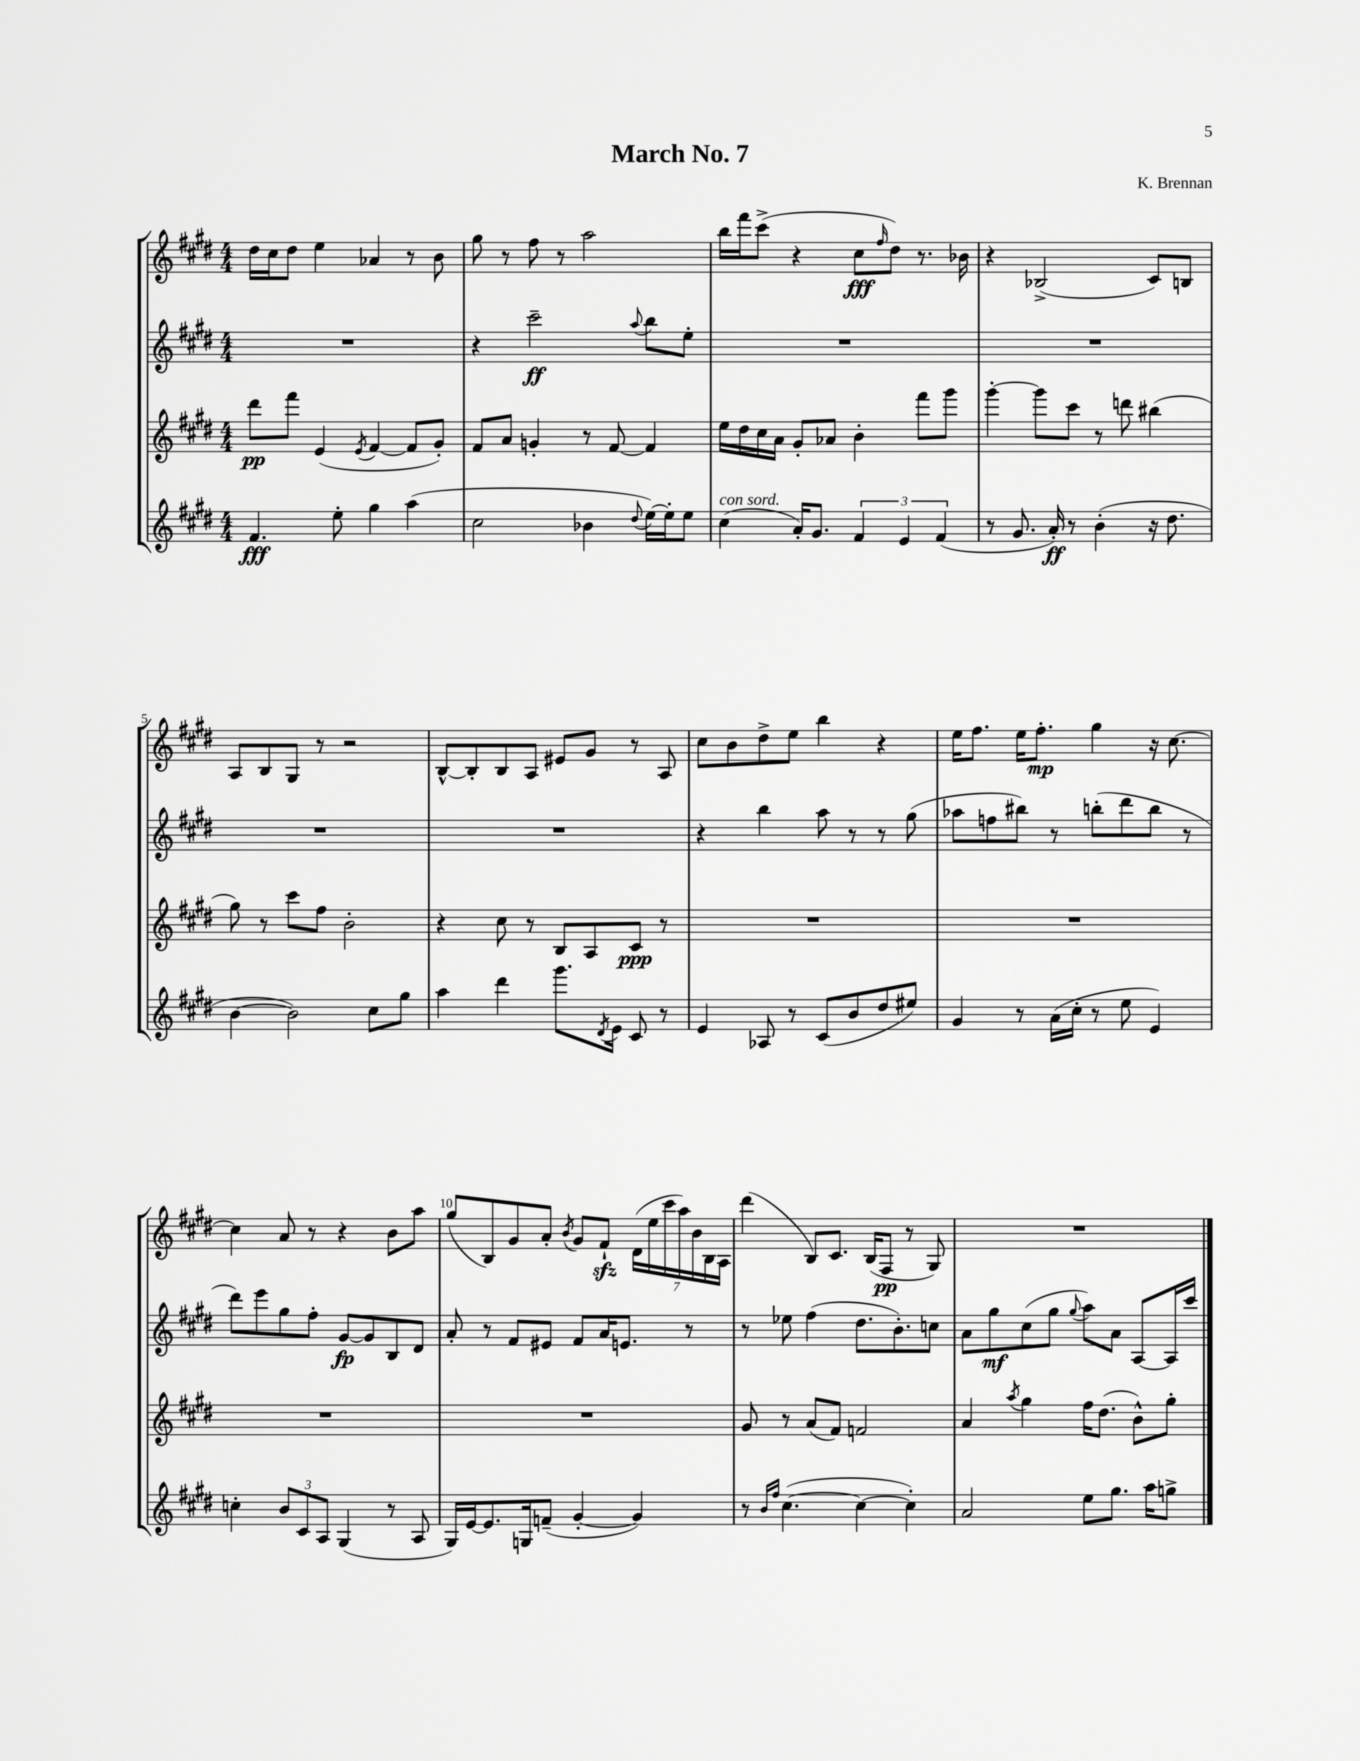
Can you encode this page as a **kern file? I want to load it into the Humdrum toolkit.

**kern	**kern	**kern	**kern
*staff4	*staff3	*staff2	*staff1
*clefG2	*clefG2	*clefG2	*clefG2
*k[f#c#g#d#]	*k[f#c#g#d#]	*k[f#c#g#d#]	*k[f#c#g#d#]
*M4/4	*M4/4	*M4/4	*M4/4
4.f#	8ddd#	1r	16dd#
.	.	.	16cc#
.	8fff#	.	8dd#
.	(4e	.	4ee
8ee'	.	.	.
.	8qe	.	.
4gg#	[4f#	.	4a-
(4aa	8f#]	.	8r
.	8g#')	.	8b
=	=	=	=
2cc#	8f#	4r	8gg#
.	8a	.	8r
.	4g'	2ccc#~	8ff#
.	.	.	8r
4b-	8r	.	2aa
.	[8f#	.	.
8qqdd#	.	8qqaa	.
[16ee)	4f#]	8bb	.
16ee']	.	.	.
8ee	.	8ee'	.
=	=	=	=
(4cc#	16ee	1r	16bb
.	16dd#	.	16fff#
.	16cc#	.	(8ccc#^
.	16a	.	.
16a')	8g#'	.	4r
8.g#	.	.	.
.	8a-	.	.
6f#	4b'	.	8cc#
.	.	.	16qqff#
.	.	.	8dd#)
6e	.	.	.
.	8fff#	.	8.r
(6f#	.	.	.
.	8ggg#	.	.
.	.	.	16b-
=	=	=	=
8r	[4ggg#'	1r	4r
8.g#	.	.	.
.	8ggg#]	.	(2B-^
16a')	.	.	.
8r	8ccc#	.	.
(4b'	8r	.	.
.	8ddd	.	.
16r	(4bb#	.	8c#)
8.dd#	.	.	.
.	.	.	8B
=	=	=	=
[4b	8gg#)	1r	8A
.	8r	.	8B
2b])	8ccc#	.	8G#
.	8ff#	.	8r
.	2b'	.	2r
8cc#	.	.	.
8gg#	.	.	.
=	=	=	=
4aa	4r	1r	[8B^^
.	.	.	8B']
4ddd#	8cc#	.	8B
.	8r	.	8A
8.ggg#	8B	.	8e#
.	8A	.	8g#
8qd#	.	.	.
16e	.	.	.
8c#	8c#	.	8r
8r	8r	.	8A
=	=	=	=
4e	1r	4r	8cc#
.	.	.	8b
8A-	.	4bb	8dd#^
8r	.	.	8ee
(8c#	.	8aa	4bb
8b	.	8r	.
8dd#	.	8r	4r
8ee#)	.	(8gg#	.
=	=	=	=
4g#	1r	8aa-	16ee
.	.	.	8.ff#
.	.	8ff	.
8r	.	8bb#)	16ee
.	.	.	8.ff#'
(16a	.	8r	.
16cc#'	.	.	.
8r	.	(8bb'	4gg#
8ee	.	8ddd#	.
4e)	.	8bb	16r
.	.	.	[8.cc#
.	.	8r	.
=	=	=	=
4cc'	1r	8ddd#)	4cc#]
.	.	8eee	.
12b	.	8gg#	8a
12c#	.	.	.
.	.	8ff#'	8r
12A	.	.	.
(4G#	.	[8g#	4r
.	.	8g#]	.
8r	.	8B	8b
8A	.	8d#	8aa
=	=	=	=
16G#)	1r	8a'	(8gg#
[16e	.	.	.
8.e]	.	8r	8B)
.	.	8f#	8g#
16G	.	.	.
(8f~	.	8e#	8a'
.	.	.	8qb
[4g#'	.	8f#	8g#
.	.	16a	8f#`
.	.	8.e	.
4g#])	.	.	(28d#
.	.	.	28ee
.	.	.	28ccc#
.	.	.	28aa)
.	.	8r	.
.	.	.	28b
.	.	.	28B
.	.	.	28A
=	=	=	=
8r	8g#	8r	(4ddd#
16qqb	.	.	.
16qqff#	.	.	.
([4.cc#	8r	8ee-	.
.	(8a	(4ff#	8B)
.	8f#)	.	8.c#
4cc#_	2f	8.dd#	.
.	.	.	(16B
.	.	.	8F#
.	.	8.b')	.
4cc#'])	.	.	8r
.	.	8cc	8G#)
=	=	=	=
2a	4a	8a	1r
.	.	8gg#	.
.	8qaa	.	.
.	4gg#	(8cc#	.
.	.	8gg#	.
.	.	8qqgg#	.
8ee	16ff#	8aa)	.
.	(8.dd#	.	.
8.gg#	.	8a	.
.	8b^^)	[8A	.
16aa	.	.	.
8gg^	8gg#'	16A]	.
.	.	16ccc#	.
==	==	==	==
*-	*-	*-	*-
